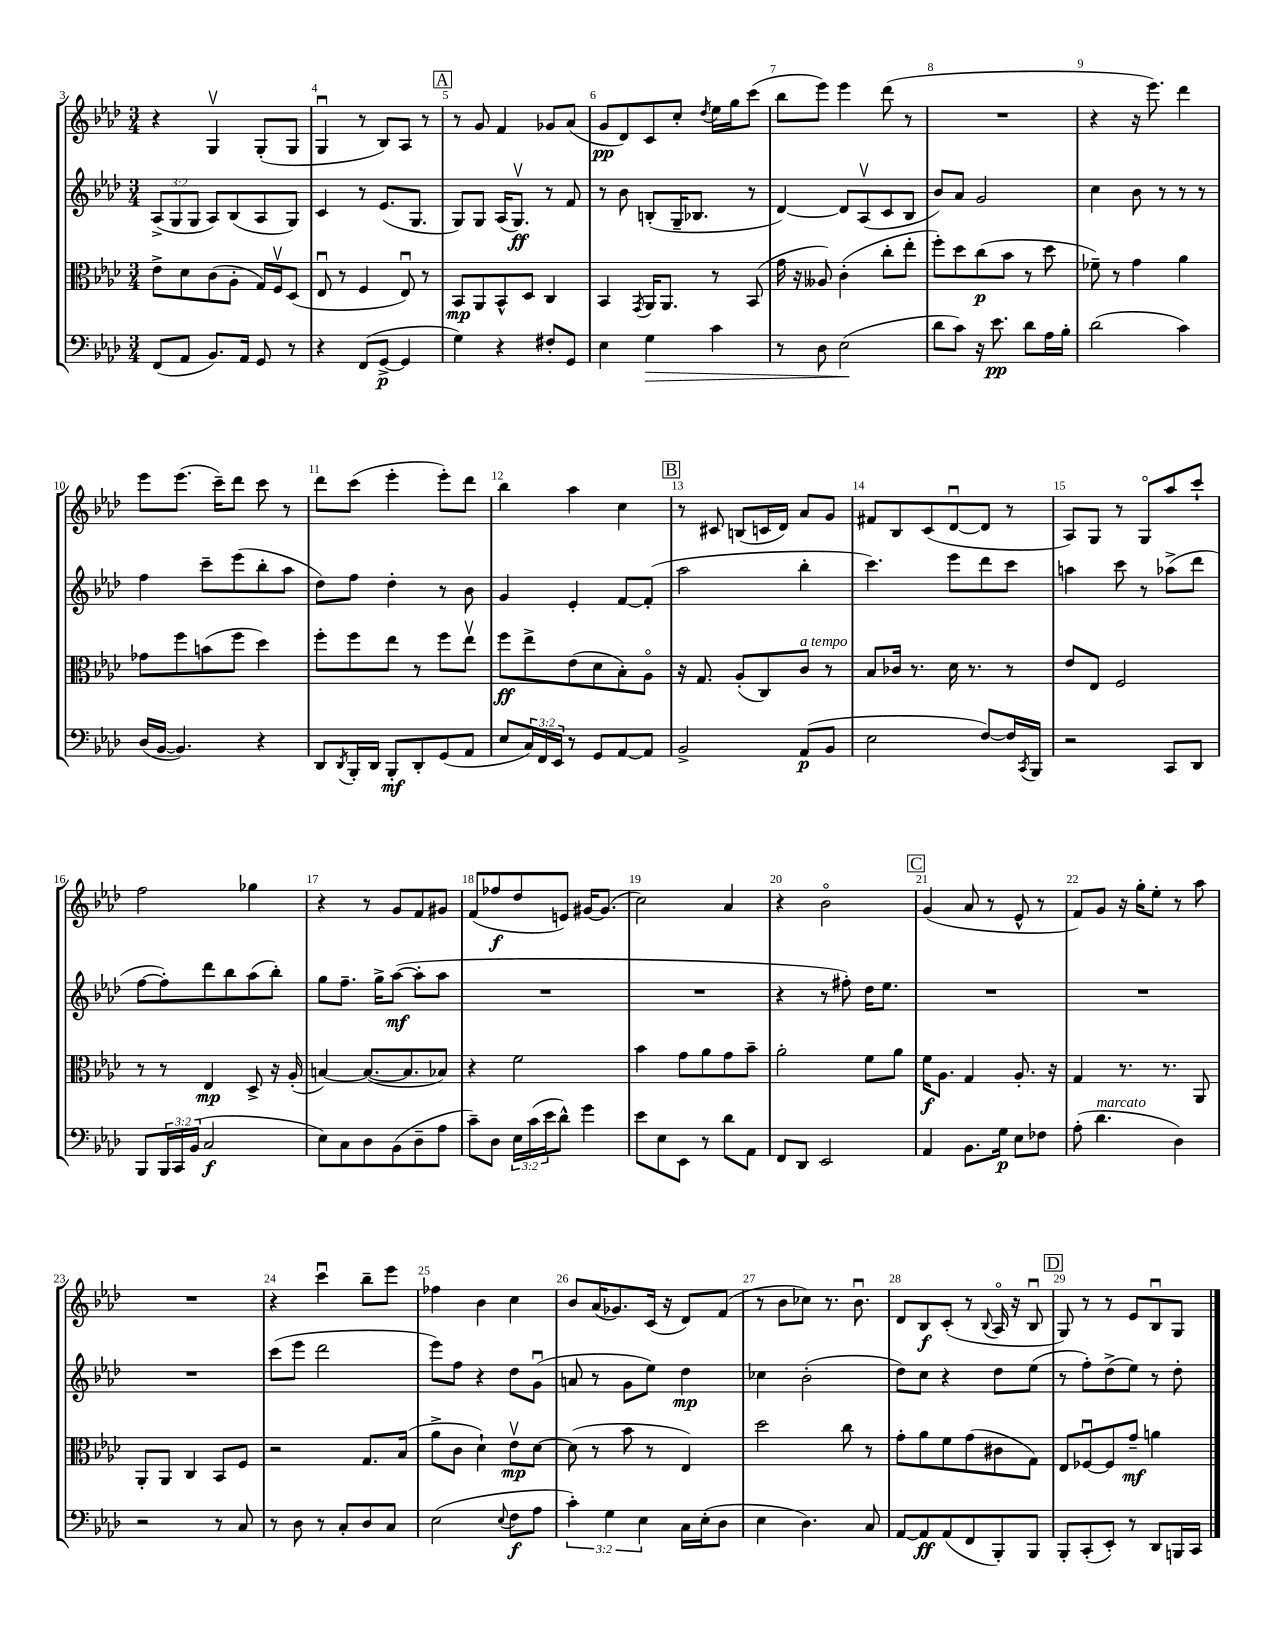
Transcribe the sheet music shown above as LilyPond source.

<<
\new StaffGroup <<
\new Staff = "s0" {
    \clef treble \key aes \major \numericTimeSignature \time 3/4
    r4 g4\upbow g8-.( g8 |
    g4\downbow r8 bes8) aes8 r8 |
    \mark \markup { \box "A" } r8 g'8 f'4 ges'8 aes'8( |
    g'8\pp des'8) c'8 c''8-. \acciaccatura { des''8 } ees''16 g''16 c'''8( |
    bes''8 ees'''8) ees'''4 des'''8( r8 |
    R2. |
    r4 r16 ees'''8.) des'''4 |
    ees'''8 ees'''8.( c'''16--) des'''8 c'''8 r8 |
    des'''8 c'''8( ees'''4-. ees'''8-.) des'''8 |
    bes''4 aes''4 c''4 |
    \mark \markup { \box "B" } r8 cis'8 b8( c'16 des'16) aes'8 g'8 |
    fis'8 bes8 c'8( des'8~\downbow des'8 r8 |
    aes8) g8 r8 g8\flageolet aes''8 c'''8-! |
    f''2 ges''4 |
    r4 r8 g'8 f'8 gis'8 |
    f'8( fes''8\f des''8 e'8) gis'16~ gis'8.( |
    c''2) aes'4 |
    r4 bes'2\flageolet |
    \mark \markup { \box "C" } g'4( aes'8 r8 ees'8-^ r8 |
    f'8) g'8 r16 g''16-. ees''8-. r8 aes''8 |
    R2. |
    r4 c'''4\downbow bes''8-- ees'''8 |
    fes''4 bes'4 c''4 |
    bes'8 aes'16( ges'8.) c'16( r16 des'8) f'8( |
    r8 bes'8 ces''8) r8. bes'8.\downbow |
    des'8 bes8\f c'8-.( r8 \appoggiatura { bes8 } aes16\flageolet r16 bes8\downbow |
    \mark \markup { \box "D" } g8) r8 r8 ees'8 bes8\downbow g8 \bar "|." |
}
\new Staff = "s1" {
    \clef treble \key aes \major \numericTimeSignature \time 3/4 \override Staff.TupletNumber.text = #tuplet-number::calc-fraction-text
    \tuplet 3/2 { aes8->( g8 g8 } aes8) bes8( aes8 g8) |
    c'4 r8 ees'8.( g8. |
    \mark \markup { \box "A" } g8) g8 aes16( g8.\upbow\ff) r8 f'8 |
    r8 bes'8 b8-.( g16-- bes8. r8 |
    des'4~) des'8 aes8\upbow( c'8 bes8 |
    bes'8) aes'8 g'2 |
    c''4 bes'8 r8 r8 r8 |
    f''4 c'''8-- ees'''8( bes''8-. aes''8 |
    des''8) f''8 des''4-. r8 bes'8 |
    g'4 ees'4-. f'8~ f'8-.( |
    \mark \markup { \box "B" } aes''2 bes''4-. |
    c'''4.) ees'''8 des'''8 c'''8 |
    a''4 c'''8 r8 aes''8->( des'''8 |
    f''8~ f''8-.) des'''8 bes''8 aes''8( bes''8-.) |
    g''8 f''8.-- g''16-> aes''8~\mf( aes''8-. aes''8 |
    R2. |
    R2. |
    r4 r8 fis''8-.) des''16 ees''8. |
    \mark \markup { \box "C" } R2. |
    R2. |
    R2. |
    c'''8( ees'''8 des'''2 |
    ees'''8) f''8 r4 des''8 g'8\downbow( |
    a'8 r8 g'8 ees''8) des''4\mp |
    ces''4 bes'2-.( |
    des''8) c''8 r4 des''8 ees''8( |
    \mark \markup { \box "D" } r8 f''8-.) des''8->( ees''8) r8 des''8-. \bar "|." |
}
\new Staff = "s2" {
    \clef alto \key aes \major \numericTimeSignature \time 3/4
    ees'8-> des'8 c'8( aes8-. g16) f16\upbow des8( |
    ees8\downbow r8 f4 ees8\downbow) r8 |
    \mark \markup { \box "A" } bes,8\mp aes,8 bes,8-^ des8 c4 |
    bes,4 \acciaccatura { g,8 } aes,16 aes,8. r8 bes,8( |
    g'16 r16 aeses8) c'4-.( c''8-. ees''8-. |
    f''8-.) des''8 c''8\p( bes'8 r8 des''8 |
    fes'8--) r8 g'4 aes'4 |
    ges'8 f''8 b'8( f''8 des''4) |
    f''8-. f''8 ees''8 r8 f''8 ees''8\upbow |
    f''8\ff ees''8-> ees'8( des'8 bes8-.) aes8\flageolet |
    \mark \markup { \box "B" } r16 g8. aes8-.( c8) c'8^\markup { \italic "a tempo" } r8 |
    bes8 ces'16 r8. des'16 r8. r8 |
    ees'8 ees8 f2 |
    r8 r8 ees4\mp des8-> r16 aes16-.( |
    b4~) b8.~( b8. bes8) |
    r4 f'2 |
    bes'4 g'8 aes'8 g'8 bes'8-- |
    aes'2-. f'8 aes'8 |
    \mark \markup { \box "C" } f'16\f aes8. g4 aes8.-. r16 |
    g4 r8. r8. aes,8 |
    aes,8-. aes,8 c4 bes,8 f8 |
    r2 g8. bes16( |
    aes'8-> c'8 des'4-!) ees'8\upbow\mp des'8~ |
    des'8( r8 bes'8 r8 ees4) |
    des''2 c''8 r8 |
    g'8-. aes'8 f'8 g'8( cis'8 g8) |
    \mark \markup { \box "D" } ees8 fes8~\downbow fes8 g'8--\mf a'4 \bar "|." |
}
\new Staff = "s3" {
    \clef bass \key aes \major \numericTimeSignature \time 3/4 \override Staff.TupletNumber.text = #tuplet-number::calc-fraction-text
    f,8( aes,8 bes,8.) aes,16 g,8 r8 |
    r4 f,8( g,8~->\p g,4 |
    \mark \markup { \box "A" } g4) r4 fis8-. g,8 |
    ees4 g4\> c'4 |
    r8 des8 ees2\!( |
    des'8 c'8) r16 ees'8.\pp des'8 aes16 bes16-. |
    des'2( c'4) |
    des16( bes,16~ bes,4.) r4 |
    des,8 \acciaccatura { des,8 } bes,,16-. des,16 bes,,8-.\mf des,8-. g,8( aes,8 |
    ees8 \tuplet 3/2 { c16) f,16 ees,16 } r8 g,8 aes,8~ aes,8 |
    \mark \markup { \box "B" } bes,2-> aes,8\p( bes,8 |
    ees2 f8~) f16 \acciaccatura { c,8 } bes,,16 |
    r2 c,8 des,8 |
    bes,,8 \tuplet 3/2 { bes,,16 c,16 bes,16( } c2\f |
    ees8) c8 des8 bes,8( des8-- aes8 |
    c'8--) des8 \tuplet 3/2 { ees16 c'16( ees'16 } des'8-^) g'4 |
    ees'8 ees8 ees,8 r8 des'8 aes,8 |
    f,8 des,8 ees,2 |
    \mark \markup { \box "C" } aes,4 bes,8. g16\p ees8 fes8 |
    aes8-.( des'4.^\markup { \italic "marcato" } des4) |
    r2 r8 c8 |
    r8 des8 r8 c8-. des8 c8 |
    ees2( \appoggiatura { ees8 } f8\f aes8 |
    \tuplet 3/2 { c'4-.) g4 ees4 } c16 ees16-.( des8 |
    ees4 des4.) c8 |
    aes,8~ aes,8\ff aes,8( f,8 bes,,8-.) bes,,8 |
    \mark \markup { \box "D" } bes,,8-. c,8-.( ees,8-.) r8 des,8 b,,16 c,16 \bar "|." |
}
>>
>>
\layout { \context { \Score currentBarNumber = #3 \override BarNumber.break-visibility = ##(#f #t #t) barNumberVisibility = #all-bar-numbers-visible } }
